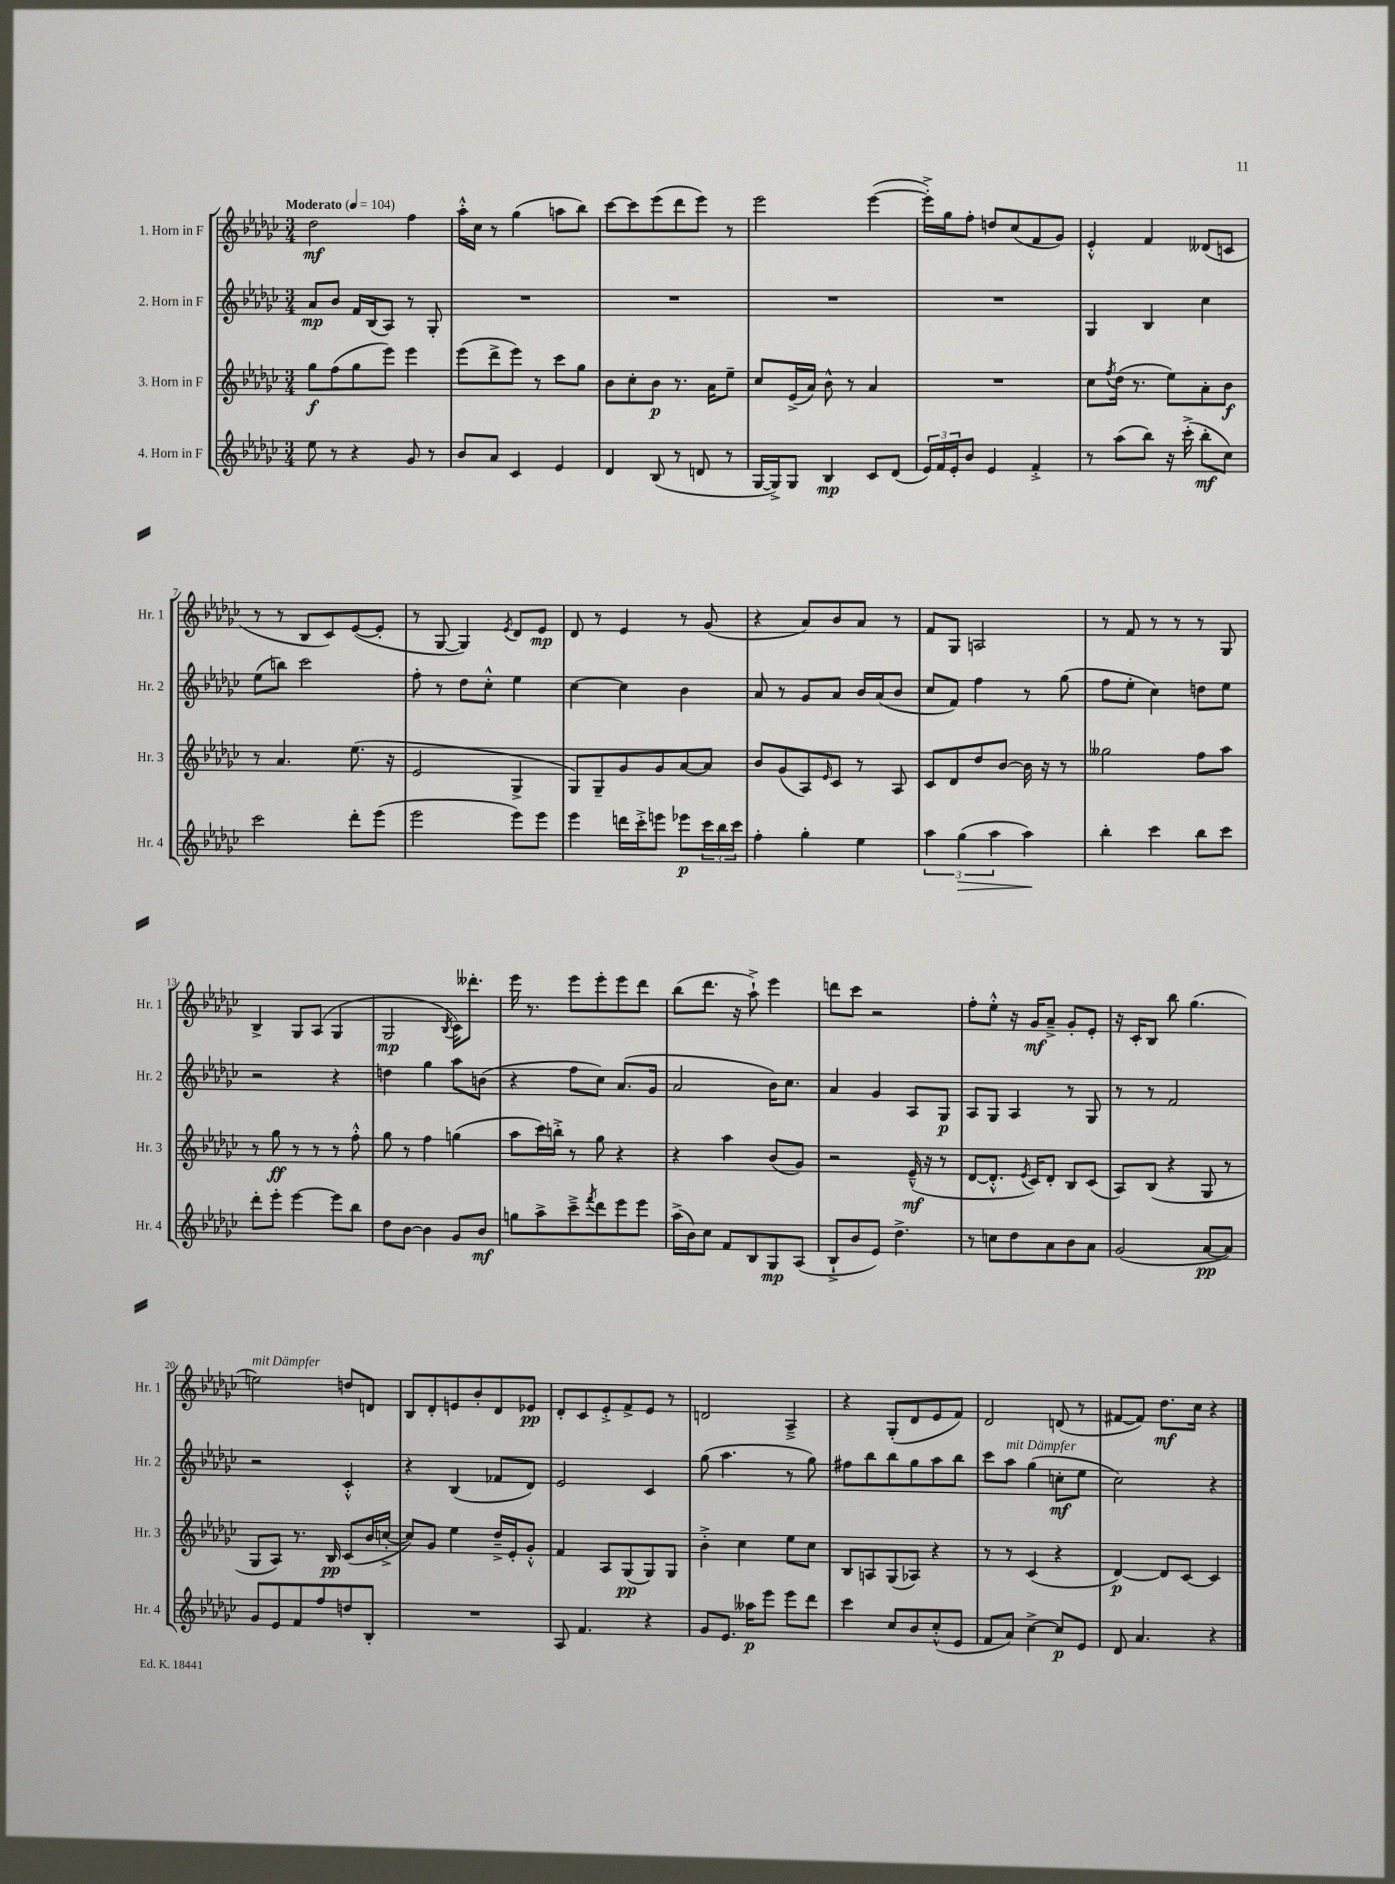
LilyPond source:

<<
\new StaffGroup <<
\new Staff = "s0" \with { instrumentName = "1. Horn in F" shortInstrumentName = "Hr. 1" } {
    \clef treble \key ges \major \numericTimeSignature \time 3/4 \tempo "Moderato" 4 = 104
    des''2\mf f''4 |
    aes''16-.-^ ces''16 r8 ges''4( a''8 bes''8) |
    ces'''8~ ces'''8 ees'''8( des'''8 ees'''8) r8 |
    ees'''2 ees'''4~( |
    ees'''16-.->) ges''16 f''8-. d''8 ces''8( f'8 ges'8) |
    ees'4-.-^ f'4 deses'8( c'8 |
    r8 r8 bes8 ces'8) ees'8~( ees'8-. |
    r8 ges8~ ges4) \acciaccatura { ees'8 } des'8 ees'8\mp |
    des'8 r8 ees'4 r8 ges'8( |
    r4 aes'8) bes'8 aes'8 r8 |
    f'8 ges8 a2 |
    r8 f'8 r8 r8 r8 ges8 |
    bes4-> ges8 aes8( ges4 |
    ges2\mp \acciaccatura { bes8 } ces'16) deses'''8.-. |
    ees'''16 r8. ees'''8 ees'''8-. ees'''8 des'''8 |
    bes''8( des'''8. r16 aes''8-!->) ees'''4 |
    d'''8 ces'''8 r2 |
    f''8-. ees''8-.-^ r16 ges'16\mf aes'8---> ges'8-. ees'8-. |
    r16 ces'16-. bes8 bes''8 ges''4.( |
    e''2^\markup { \italic "mit Dämpfer" }) d''8 d'8 |
    bes8 des'8-. e'8 bes'8-. des'8 ees'8\pp |
    des'8-. ces'8 ees'8-.-> f'8-> ees'8 r8 |
    d'2 aes4---> |
    r4 ges8-.( des'8 ees'8 f'8) |
    des'2 d'8( r8 |
    fis'8~ fis'8) des''8.\mf ces''16 r4 \bar "|." |
}
\new Staff = "s1" \with { instrumentName = "2. Horn in F" shortInstrumentName = "Hr. 2" } {
    \clef treble \key ges \major \numericTimeSignature \time 3/4
    aes'8\mp bes'8 f'16 bes16( aes8) r8 ges8-. |
    R2. |
    R2. |
    R2. |
    R2. |
    ges4 bes4 ces''4 |
    ees''8( b''8) ces'''2 |
    f''8-. r8 des''8 ces''8-.-^ ees''4 |
    ces''4~ ces''4 bes'4 |
    aes'8 r8 ges'8 aes'8 bes'16 aes'16( bes'8 |
    ces''8 f'8) f''4 r8 ges''8( |
    f''8 ees''8-. ces''4) d''8 ees''8 |
    r2 r4 |
    d''4 ges''4 aes''8 b'8( |
    r4 f''8 ces''8) aes'8.( ges'16 |
    aes'2 bes'16) ces''8. |
    aes'4 ges'4 aes8 ges8\p |
    aes8 ges8 aes4 r8 ges8 |
    r8 r8 f'2 |
    r2 ces'4-.-^ |
    r4 bes4( fes'8 des'8) |
    ees'2 ces'4 |
    ges''8( aes''4. r8 ges''8) |
    fis''8 bes''8 bes''8 ges''8 aes''8 bes''8 |
    ces'''8 aes''8^\markup { \italic "mit Dämpfer" } ges''4( c''8-.\mf ees''8 |
    ces''2) r4 \bar "|." |
}
\new Staff = "s2" \with { instrumentName = "3. Horn in F" shortInstrumentName = "Hr. 3" } {
    \clef treble \key ges \major \numericTimeSignature \time 3/4
    ges''8\f f''8( ges''8 ees'''8) ees'''4 |
    ees'''8( des'''8-> ees'''8) r8 ces'''8 ges''8 |
    bes'8 ces''8-. bes'8\p r8. aes'16 ees''8-- |
    ces''8 ees'16->( aes'16) bes'8-^ r8 aes'4 |
    R2. |
    ces''8 \acciaccatura { f''8 } des''16( r8. ees''8) aes'8-. bes'8\f |
    r8 aes'4. ees''8.( r16 |
    ees'2 ges4-> |
    ges8) ges8-- ges'8 ges'8 aes'8~ aes'8 |
    bes'8 ges'8( aes8) \grace { ees'16 } ces'8 r8 aes8 |
    ces'8 des'8 des''8 bes'8~ bes'16 r16 r8 |
    geses''2 f''8 aes''8 |
    r8 ges''8\ff r8 r8 r8 f''8-.-^ |
    ges''8 r8 f''4 g''4( |
    aes''8 ces'''16) b''16-.-> r8 ges''8 r4 |
    r4 aes''4 bes'8( ges'8) |
    r2 ees'16---^\mf( r16 r8 |
    des'8~ des'8.-.-^ \acciaccatura { ees'8 } ces'16) des'8-. bes8 ces'8( |
    aes8) bes8( r4 ges8 r8 |
    ges8 aes8) r8. bes16\pp ces'8( bes'16 c''16~-.-> |
    c''8) ges'8 ees''4 des''16---> ees'16-. ges'8-.-^ |
    f'4 aes8 ges8\pp( ges8) ges8 |
    bes'4-.-> ces''4 ees''8 ces''8 |
    bes8 a8 ges8( aes8) r4 |
    r8 r8 ces'4( r4 |
    des'4~\p) des'8 ces'8~ ces'4 \bar "|." |
}
\new Staff = "s3" \with { instrumentName = "4. Horn in F" shortInstrumentName = "Hr. 4" } {
    \clef treble \key ges \major \numericTimeSignature \time 3/4
    ees''8 r8 r4 ges'8 r8 |
    bes'8 aes'8 ces'4 ees'4 |
    des'4 bes8( r8 d'8 r8 |
    ges16~ ges16->) ges8 bes4\mp ces'8 des'8( |
    \tuplet 3/2 { ees'16) f'16 ees'16-. } bes'8 ees'4 f'4-.-> |
    r8 aes''8( bes''8) r16 ces'''16-.->( bes''8-.\mf ces''8) |
    ces'''2 des'''8-. ees'''8( |
    ees'''2 ees'''8) ees'''8 |
    ees'''4 d'''16 ces'''16-.-> e'''8 ees'''8\p \tuplet 3/2 { ces'''16 bes''16 ces'''16 } |
    f''4-. ges''4-. ees''4 |
    \tuplet 3/2 { aes''4 ges''4\>( aes''4 } aes''4\!) |
    bes''4-. ces'''4 bes''8 ces'''8 |
    des'''8-. ees'''8-. ees'''4~ ees'''8 bes''8 |
    des''8 bes'8~ bes'4 ges'8 bes'8\mf |
    g''8 aes''8-> ces'''8---> \acciaccatura { f'''8 } des'''8 ees'''8 ees'''8 |
    aes''16->( bes'16) ces''8 f'8 bes8 ges8\mp aes8( |
    bes8-!-> bes'8 ees'8) des''4.-> |
    r8 c''8 des''8 aes'8 bes'8 aes'8 |
    ges'2( aes'8~\pp aes'8) |
    ges'8 ees'8 f'8 f''8 d''8 bes8-. |
    R2. |
    aes8 f'4. r4 |
    ges'8 ees'8. aeses''16\p ees'''8 ees'''8 des'''8 |
    ces'''4 ces''8 bes'8 ces''8-.-^( ees'8 |
    f'8 aes'8) ces''4~-> ces''8\p ees'8 |
    des'8 aes'4. r4 \bar "|." |
}
>>
>>
